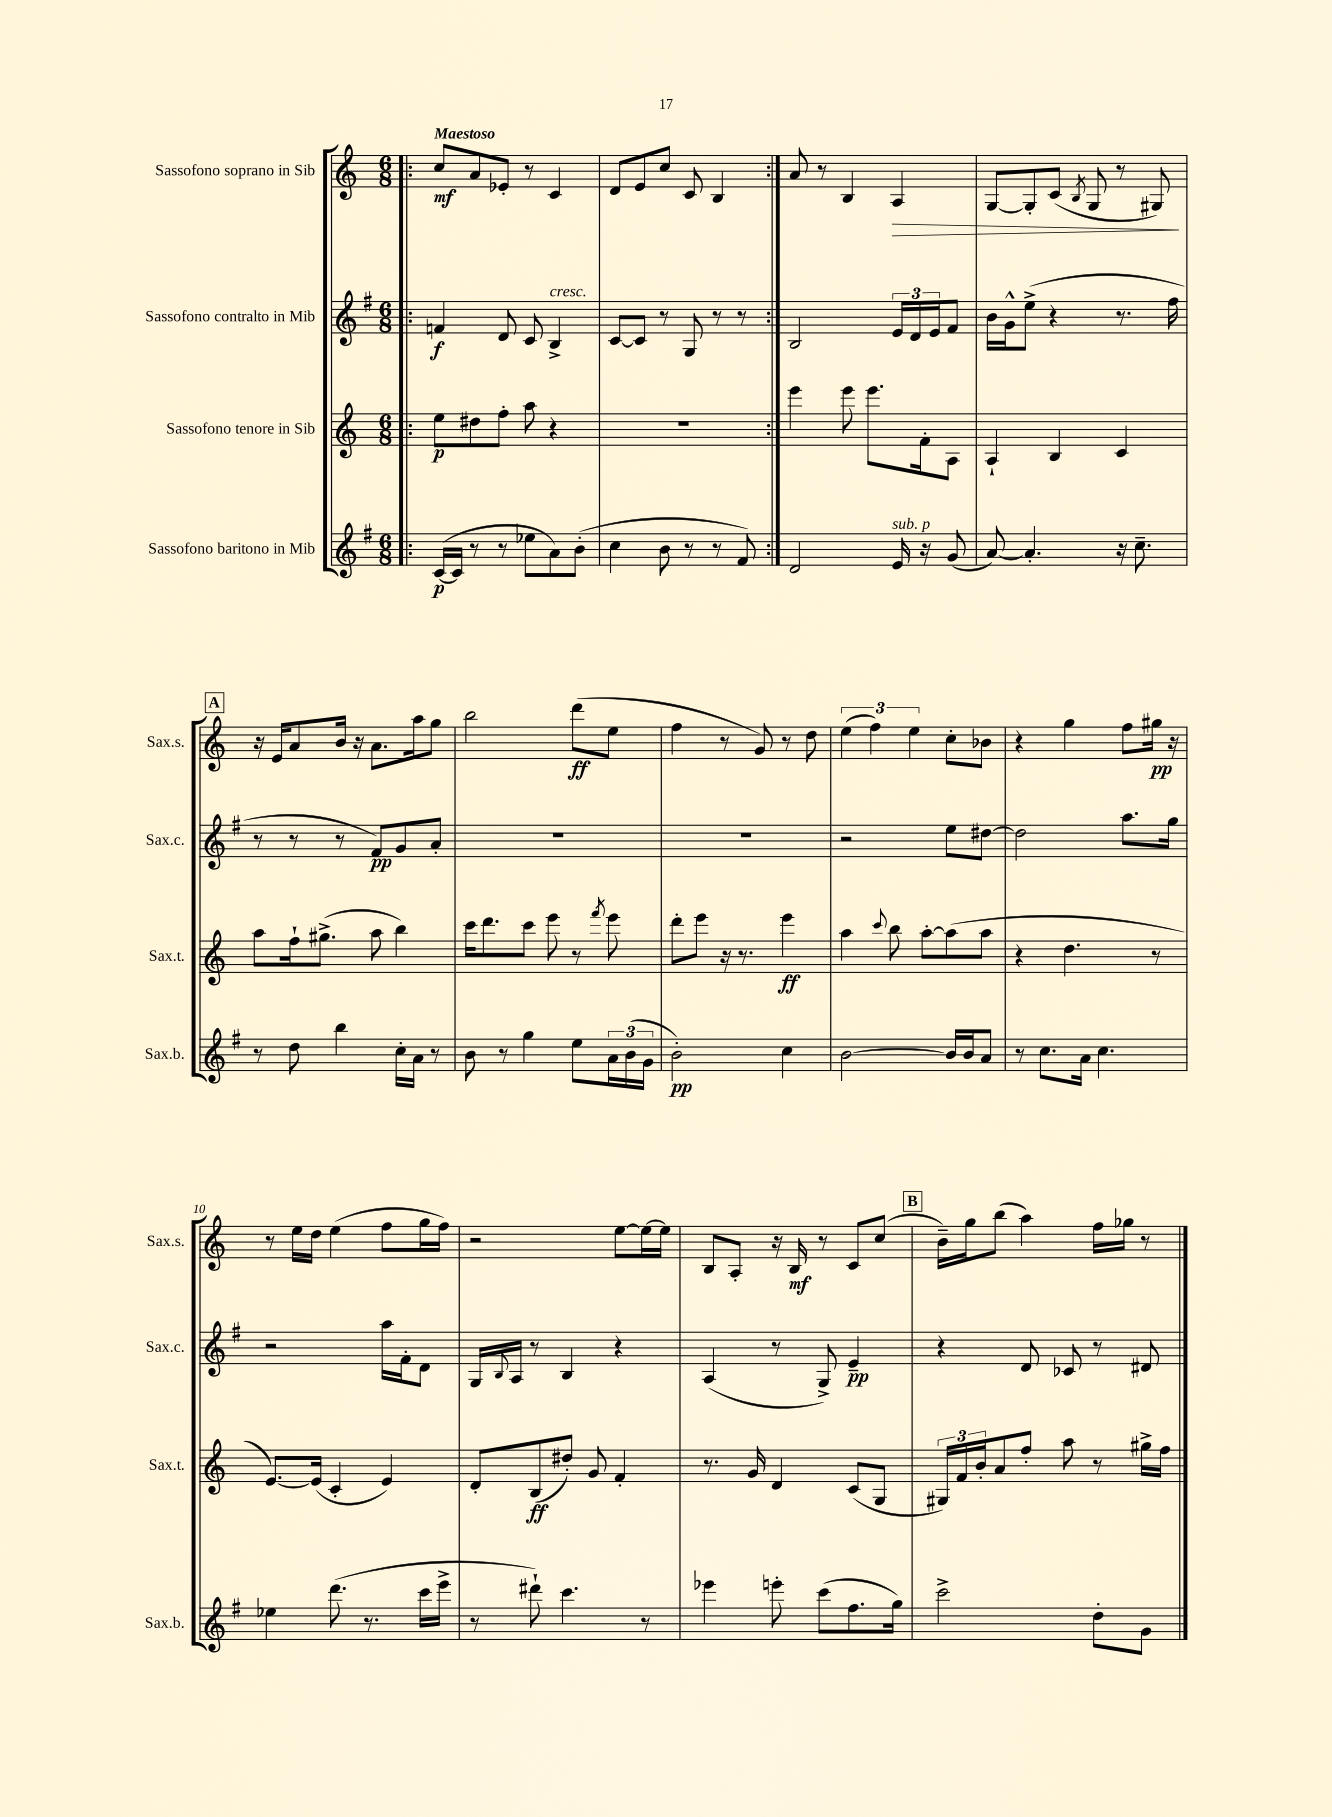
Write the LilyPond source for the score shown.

<<
\new StaffGroup <<
\new Staff = "s0" \with { instrumentName = "Sassofono soprano in Sib" shortInstrumentName = "Sax.s." } {
    \clef treble \key c \major \numericTimeSignature \time 6/8 \tempo "Maestoso"
    \repeat volta 2 { \bar ".|:" c''8\mf a'8 ees'8-. r8 c'4 |
    d'8 e'8 c''8 c'8 b4 | }
    a'8 r8 b4 a4\> |
    g8~ g8-. c'8( \acciaccatura { b8 } g8 r8 gis8\!) |
    \mark \markup { \box "A" } r16 e'16 a'8 b'16 r16 a'8. a''16 g''8 |
    b''2 d'''8\ff( e''8 |
    f''4 r8 g'8) r8 d''8 |
    \tuplet 3/2 { e''4( f''4) e''4 } c''8-. bes'8 |
    r4 g''4 f''8 gis''16\pp r16 |
    r8 e''16 d''16 e''4( f''8 g''16 f''16) |
    r2 e''8~ e''16~ e''16 |
    b8 a8-. r16 b16\mf r8 c'8 c''8( |
    \mark \markup { \box "B" } b'16--) g''16 b''8( a''4) f''16 ges''16 r8 \bar "|." |
}
\new Staff = "s1" \with { instrumentName = "Sassofono contralto in Mib" shortInstrumentName = "Sax.c." } {
    \clef treble \key g \major \numericTimeSignature \time 6/8
    \repeat volta 2 { \bar ".|:" f'4\f d'8 c'8 b4->^\markup { \italic "cresc." } |
    c'8~ c'8 r8 g8 r8 r8 | }
    b2 \tuplet 3/2 { e'16 d'16 e'16 } fis'8 |
    b'16 g'16-^ e''8->( r4 r8. fis''16 |
    \mark \markup { \box "A" } r8 r8 r8 fis'8\pp) g'8 a'8-. |
    R2. |
    R2. |
    r2 e''8 dis''8~ |
    dis''2 a''8. g''16 |
    r2 a''16 fis'16-. d'8 |
    g16 \appoggiatura { b8 } a16 r8 b4 r4 |
    a4( r8 g8->) e'4--\pp |
    \mark \markup { \box "B" } r4 d'8 ces'8 r8 dis'8 \bar "|." |
}
\new Staff = "s2" \with { instrumentName = "Sassofono tenore in Sib" shortInstrumentName = "Sax.t." } {
    \clef treble \key c \major \numericTimeSignature \time 6/8
    \repeat volta 2 { \bar ".|:" e''8\p dis''8 f''8-. a''8 r4 |
    R2. | }
    e'''4 e'''8 e'''8. f'16-. a8 |
    a4-! b4 c'4 |
    \mark \markup { \box "A" } a''8 f''16-! gis''8.->( a''8 b''4) |
    c'''16 d'''8. c'''8 e'''8 r8 \acciaccatura { f'''8 } e'''8 |
    d'''8-. e'''8 r16 r8. e'''4\ff |
    a''4 \appoggiatura { c'''8 } b''8 a''8~-. a''8( a''8 |
    r4 d''4. r8 |
    e'8.~) e'16( c'4-. e'4) |
    d'8-. b8\ff( dis''8-.) g'8 f'4-. |
    r8. g'16 d'4 c'8( g8 |
    \mark \markup { \box "B" } \tuplet 3/2 { gis16) f'16 b'16-. } a'8 f''8-. a''8 r8 gis''16-> f''16 \bar "|." |
}
\new Staff = "s3" \with { instrumentName = "Sassofono baritono in Mib" shortInstrumentName = "Sax.b." } {
    \clef treble \key g \major \numericTimeSignature \time 6/8
    \repeat volta 2 { \bar ".|:" c'16~\p( c'16 r8 r8 ees''8 a'8) b'8-.( |
    c''4 b'8 r8 r8 fis'8) | }
    d'2 e'16^\markup { \italic "sub. p" } r16 g'8( |
    a'8~) a'4.-. r16 c''8.-- |
    \mark \markup { \box "A" } r8 d''8 b''4 c''16-. a'16 r8 |
    b'8 r8 g''4 e''8 \tuplet 3/2 { a'16 b'16( g'16 } |
    b'2-.\pp) c''4 |
    b'2~ b'16 b'16 a'8 |
    r8 c''8. a'16 c''4. |
    ees''4 d'''8.( r8. c'''16 e'''16-> |
    r8 dis'''8-!) c'''4. r8 |
    ees'''4 e'''8-. c'''8( fis''8. g''16) |
    \mark \markup { \box "B" } c'''2-> d''8-. g'8 \bar "|." |
}
>>
>>
